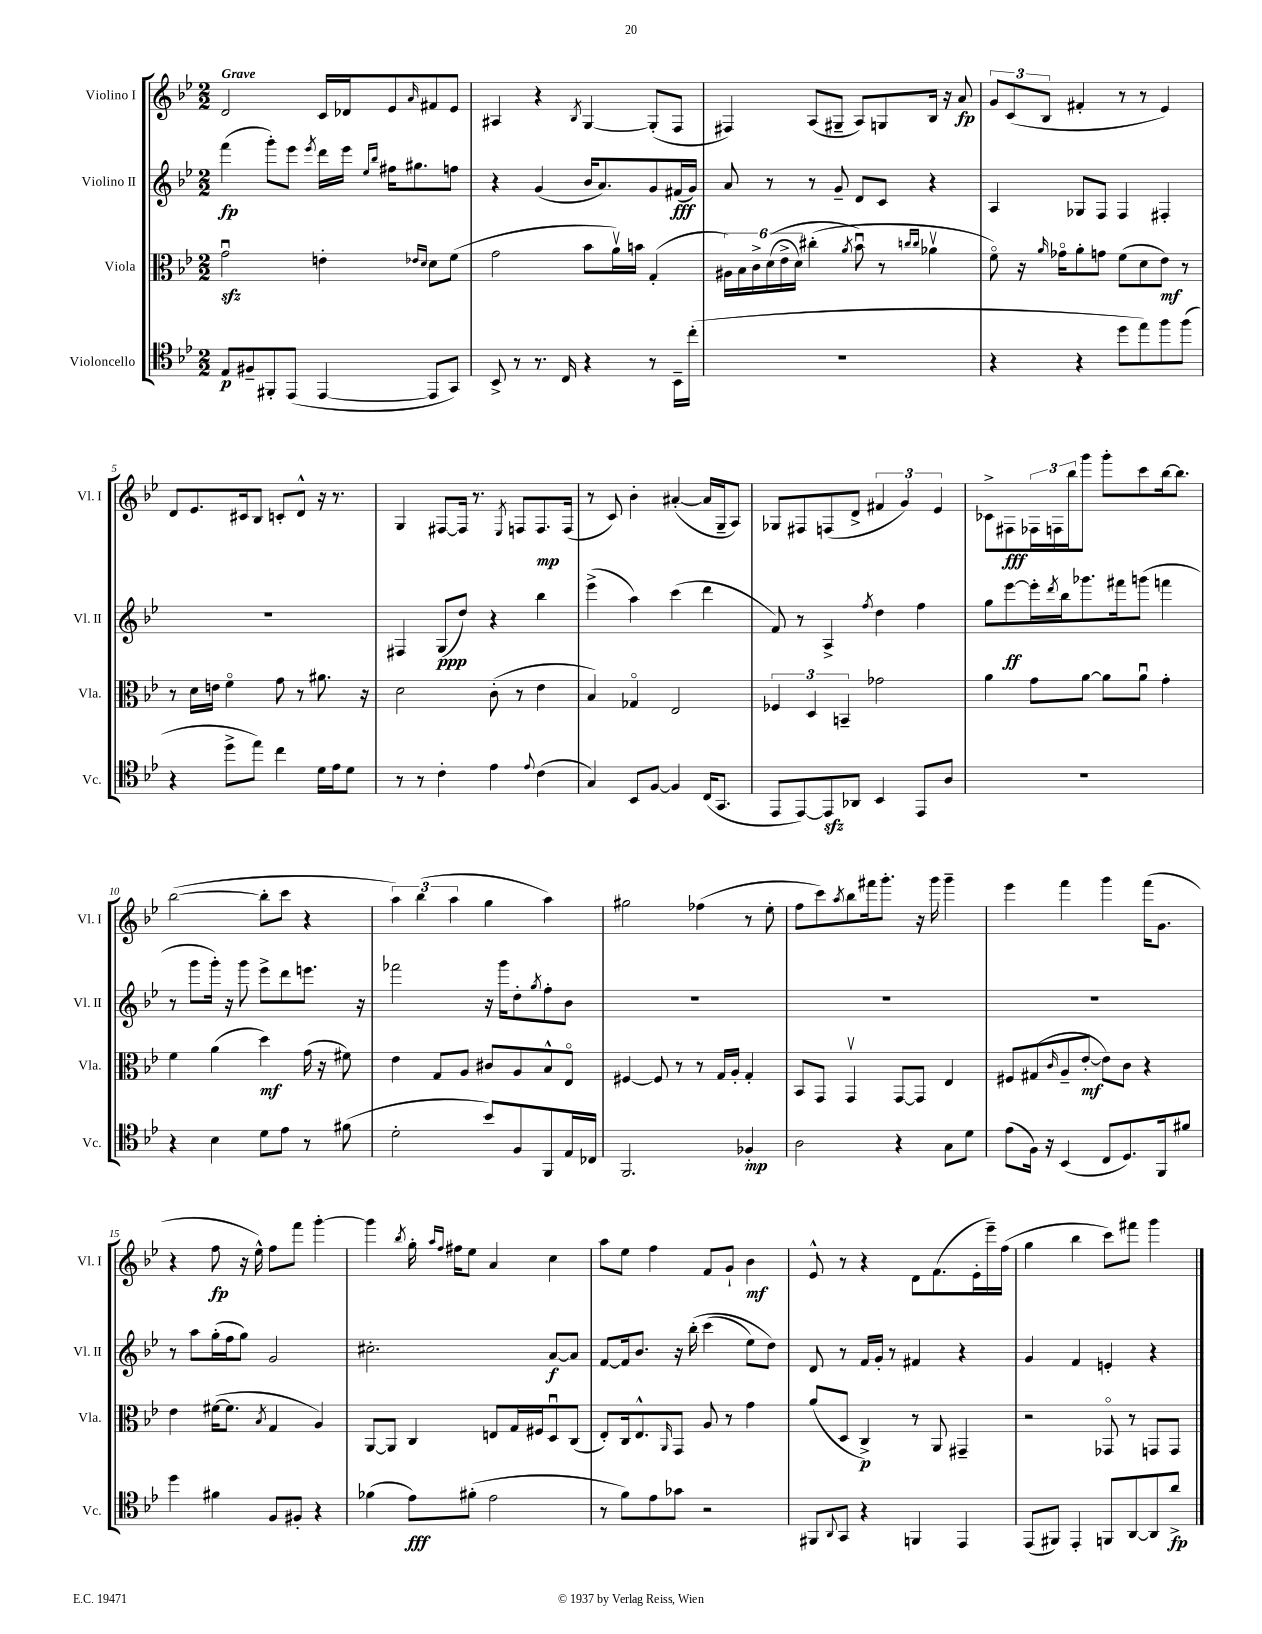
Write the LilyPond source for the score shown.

<<
\new StaffGroup <<
\new Staff = "s0" \with { instrumentName = "Violino I" shortInstrumentName = "Vl. I" } {
    \clef treble \key bes \major \numericTimeSignature \time 2/2 \tempo "Grave"
    d'2 c'16 des'16 ees'8 \grace { a'16 } fis'8 ees'8 |
    ais4 r4 \acciaccatura { bes8 } g4~ g8-.( f8 |
    fis4) a8( gis8-- a8) g8 bes16 r16 a'8\fp |
    \tuplet 3/2 { g'8 c'8( bes8 } fis'4-. r8 r8 ees'4) |
    d'8 ees'8. cis'16 bes8 c'8-. d'8-^ r16 r8. |
    g4 fis8~ fis16 r8. \acciaccatura { ees8 } f8 f8.\mp f16( |
    r8 c'8) bes'4-. ais'4~-.( ais'16 g16-- a8) |
    ges8 fis8 f8( d'8-> \tuplet 3/2 { fis'4 g'4) ees'4 } |
    ces'8-> fis8\fff \tuplet 3/2 { fes16 f16 bes''16 } g'''8 g'''8-. c'''8 bes''16~ bes''8. |
    bes''2~( bes''8-. c'''8 r4 |
    \tuplet 3/2 { a''4) bes''4( a''4 } g''4 a''4) |
    gis''2 fes''4( r8 ees''8-. |
    f''8 c'''8) \acciaccatura { a''8 } bes''8 fis'''16 g'''8.-. r16 g'''16 g'''4-- |
    ees'''4 f'''4 g'''4 f'''16( g'8. |
    r4 f''8\fp r16 ees''16-^) f''8 f'''8 g'''4~-. |
    g'''4 \acciaccatura { bes''8 } g''16-. \grace { a''16 f''16 } fis''16 ees''8 a'4 c''4 |
    a''8 ees''8 f''4 f'8 g'8-! bes'4\mf |
    ees'8-^ r8 r4 d'8 f'8.( ees'16-. ees'''16--) f''16( |
    g''4 bes''4 c'''8) fis'''8 g'''4 \bar "|." |
}
\new Staff = "s1" \with { instrumentName = "Violino II" shortInstrumentName = "Vl. II" } {
    \clef treble \key bes \major \numericTimeSignature \time 2/2
    f'''4\fp( g'''8-.) ees'''8 \acciaccatura { ees'''8 } d'''16 ees'''16 \grace { ees''16 bes''16 } fis''16 gis''8. f''8 |
    r4 g'4( bes'16 a'8.) g'8 fis'16\fff( g'16) |
    a'8 r8 r8 g'8-- d'8 c'8 r4 |
    a4 ges8 f8 f4 fis4-. |
    R1 |
    fis4 g8\ppp( d''8) r4 bes''4 |
    ees'''4->( a''4) c'''4( d'''4 |
    f'8) r8 a4-> \acciaccatura { f''8 } d''4 f''4 |
    g''8 ees'''8~\ff ees'''16-. \acciaccatura { d'''8 } bes''16 ges'''8. fis'''16 g'''8( f'''4 |
    r8 g'''8 g'''16-.) r16 g'''8 ees'''8-> d'''8 e'''8. r16 |
    fes'''2 r16 g'''16 d''8-. \acciaccatura { g''8 } f''8-. bes'8 |
    R1 |
    R1 |
    R1 |
    r8 a''8 g''16-.( f''16 g''8) g'2 |
    cis''2.-. a'8~\f a'8 |
    f'8~ f'16 bes'8. r16 bes''16-.\( c'''4( ees''8) d''8\) |
    d'8 r8 f'16 g'16-. r8 fis'4 r4 |
    g'4 f'4 e'4-. r4 \bar "|." |
}
\new Staff = "s2" \with { instrumentName = "Viola" shortInstrumentName = "Vla." } {
    \clef alto \key bes \major \numericTimeSignature \time 2/2
    g'2\downbow\sfz e'4-. \grace { ees'16 d'16 } d'8 f'8( |
    g'2 bes'8 a'16\upbow) b'16 g4-.( |
    \tuplet 6/4 { ais16) bes16 c'16-> d'16(\( ees'16-> d'16) } cis''4-.( \acciaccatura { a'8 } bes'8\downbow\) r8 \grace { c''16 c''16 } aes'4\upbow |
    f'8\flageolet) r16 \grace { a'16 } ges'16\flageolet a'8-. g'8 f'8( d'8 ees'8\mf) r8 |
    r8 d'16 e'16 f'4\flageolet g'8 r8 ais'8. r16 |
    d'2 c'8-.( r8 ees'4 |
    bes4) ges4\flageolet ees2 |
    \tuplet 3/2 { fes4 d4 b,4-- } ges'2 |
    a'4 g'8 a'8~ a'8 a'8\downbow g'4-. |
    f'4 a'4( d''4\mf) g'16( r16 fis'8) |
    ees'4 g8 a8 cis'8 a8 bes8-^ ees8\flageolet |
    fis4~ fis8 r8 r8 g16 a16-. g4-. |
    bes,8 g,8 g,4\upbow g,8~ g,8 ees4 |
    fis8 gis8( \grace { c'16 } a8-- ees'8~-.\mf ees'8) c'8 r4 |
    ees'4 fis'16~( fis'8. \acciaccatura { bes8 } g4 a4) |
    a,8~ a,8 c4 e8 g16 fis16 d8\downbow c8( |
    ees8-.) c16 ees8.-^ \grace { a,16 } g,8 a8 r8 g'4 |
    a'8( d8 c4->\p) r8 a,8 gis,4-- |
    r2 ges,8\flageolet r8 g,8 g,8 \bar "|." |
}
\new Staff = "s3" \with { instrumentName = "Violoncello" shortInstrumentName = "Vc." } {
    \clef tenor \key bes \major \numericTimeSignature \time 2/2
    ees8\p fis8-- fis,8-. ees,8( ees,4~ ees,8 g,8) |
    bes,8-> r8 r8. c16 r4 r8 bes,16-- c''16-.( |
    R1 |
    r4 r4 d''8 ees''8) f''8 f''8( |
    r4 d''8-> ees''8) c''4 d'16 ees'16 d'8 |
    r8 r8 c'4-. ees'4 \appoggiatura { ees'8 } c'4( |
    g4) bes,8 f8~ f4 c16( g,8. |
    ees,8 ees,8~) ees,8\sfz aes,8 bes,4 ees,8 a8 |
    R1 |
    r4 bes4 d'8 ees'8 r8 fis'8( |
    d'2-. bes'8) f8 f,8 ees16 ces16 |
    f,2. fes4-.\mp |
    a2 r4 g8 d'8 |
    ees'8( f16) r16 bes,4( c8 d8.) f,16 fis'8 |
    d''4 fis'4 f8 fis8-. r4 |
    fes'4( ees'8\fff) fis'8-.( ees'2 |
    r8 f'8) ees'8 ges'8 r2 |
    fis,8 \appoggiatura { a,8 } g,8 r4 f,4 ees,4 |
    ees,8( fis,8) ees,4-. f,8 a,8~ a,8 a'8->\fp \bar "|." |
}
>>
>>
